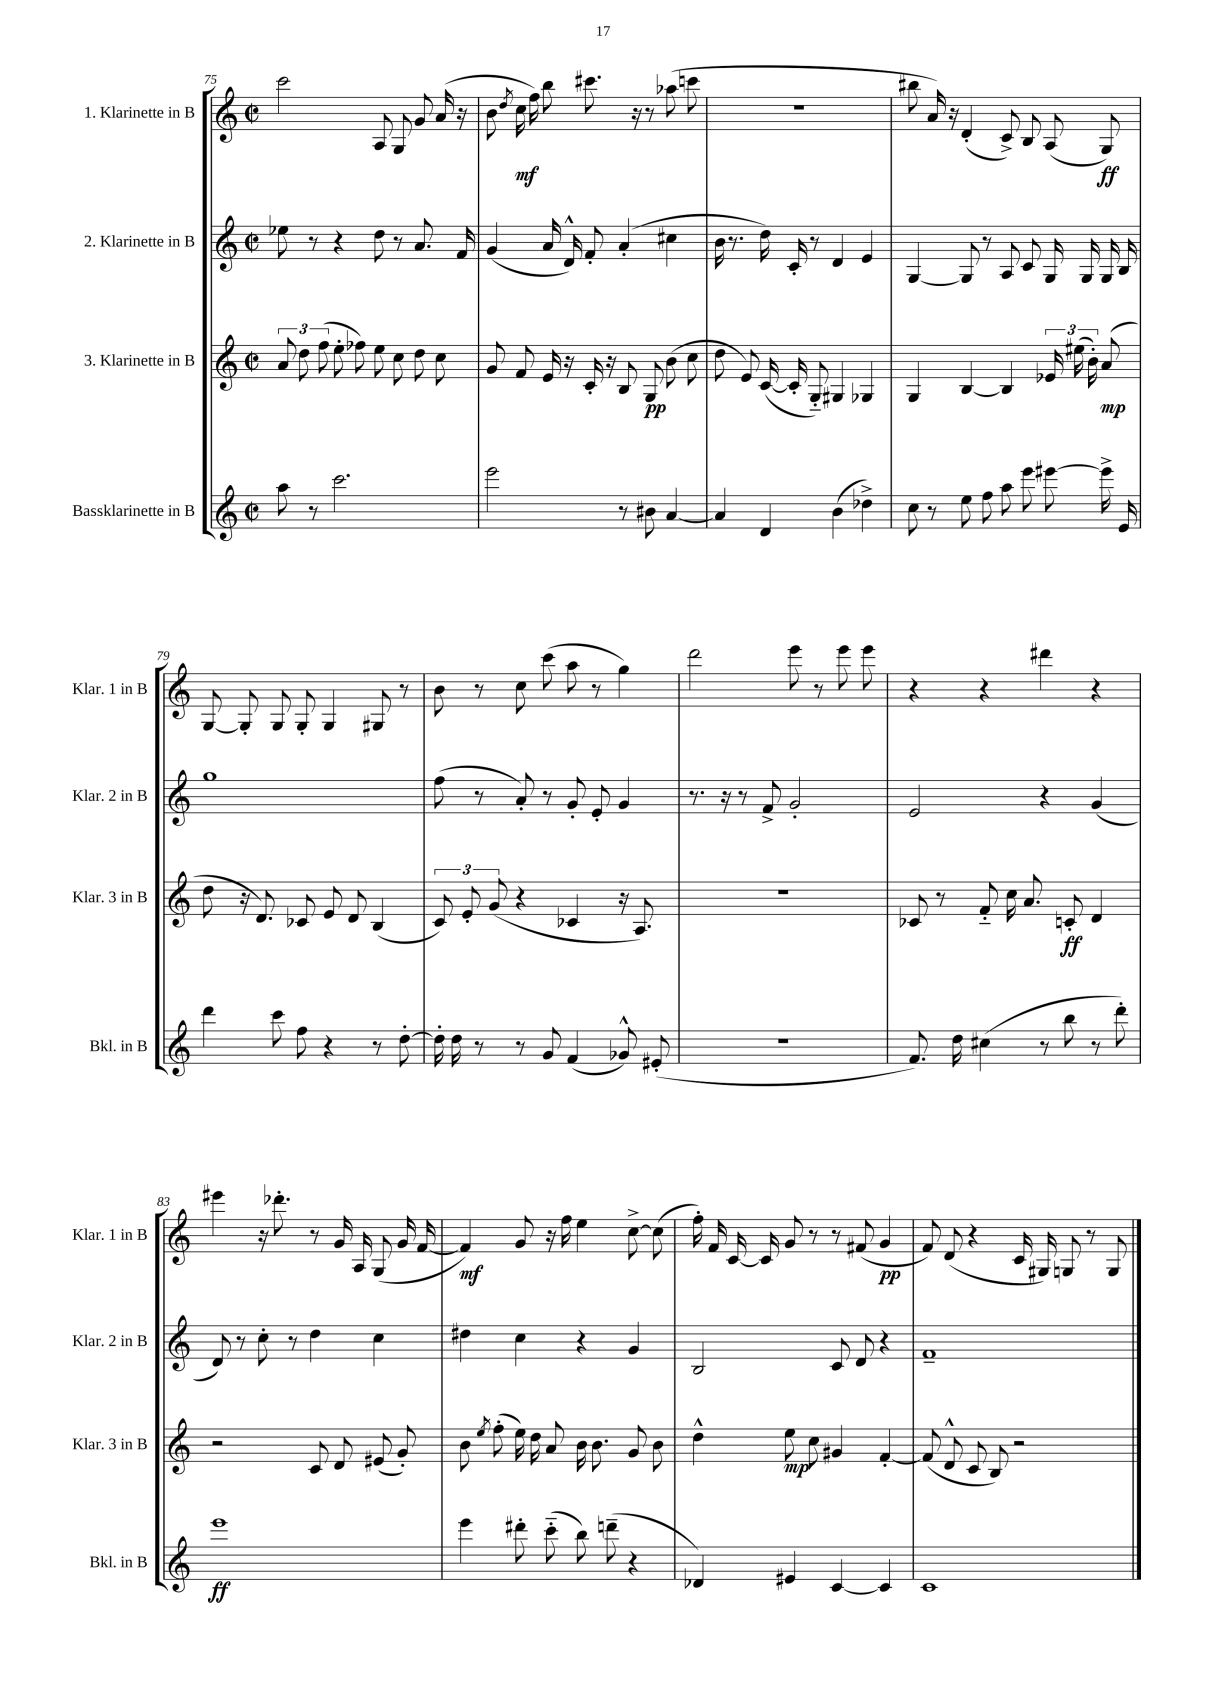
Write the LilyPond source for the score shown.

<<
\new StaffGroup <<
\new Staff = "s0" \with { instrumentName = "1. Klarinette in B" shortInstrumentName = "Klar. 1 in B" } {
    \clef treble \key c \major \defaultTimeSignature \time 2/2
    \autoBeamOff c'''2 a8 g8 g'8 a'16( r16 |
    b'8 \acciaccatura { d''8 } c''16\mf f''16) b''8 cis'''8. r16 r8 aes''8( c'''8 |
    r1 |
    bis''8 a'16) r16 d'4-.( c'8->) b8 a8( g8\ff) |
    g8~ g8-. g8 g8-. g4 gis8 r8 |
    b'8 r8 c''8 c'''8( a''8 r8 g''4) |
    d'''2 e'''8 r8 e'''8 e'''8 |
    r4 r4 dis'''4 r4 |
    eis'''4 r16 des'''8.-. r8 g'16 a16 g8( g'16 f'16~ |
    f'4\mf) g'8 r16 f''16 e''4 c''8~-> c''8( |
    f''16-.) f'16 c'16~ c'16 g'8 r8 r8 fis'8( g'4\pp |
    f'8) d'8( r4 c'16 gis16) g8 r8 g8 \bar "|." |
}
\new Staff = "s1" \with { instrumentName = "2. Klarinette in B" shortInstrumentName = "Klar. 2 in B" } {
    \clef treble \key c \major \defaultTimeSignature \time 2/2
    \autoBeamOff ees''8 r8 r4 d''8 r8 a'8. f'16 |
    g'4( a'16 d'16-^) f'8-. a'4-.( cis''4 |
    b'16 r8. d''16) c'16-. r8 d'4 e'4 |
    g4~ g8 r8 a8 c'8 g16 g16 g16 b16 |
    g''1 |
    f''8( r8 a'8-.) r8 g'8-. e'8-. g'4 |
    r8. r16 r8 f'8-> g'2-. |
    e'2 r4 g'4( |
    d'8) r8 c''8-. r8 d''4 c''4 |
    dis''4 c''4 r4 g'4 |
    b2 c'8 d'8 r4 |
    f'1-- \bar "|." |
}
\new Staff = "s2" \with { instrumentName = "3. Klarinette in B" shortInstrumentName = "Klar. 3 in B" } {
    \clef treble \key c \major \defaultTimeSignature \time 2/2
    \autoBeamOff \tuplet 3/2 { a'8 d''8 f''8( } e''8-. fes''8) e''8 c''8 d''8 c''8 |
    g'8 f'8 e'16 r16 c'16-. r16 b8 g8\pp b'8( c''8 |
    d''8 e'8) c'16~( c'16-. g8-_) gis4 ges4 |
    g4 b4~ b4 \tuplet 3/2 { ees'16 eis''16( b'16-.) } a'8\mp( |
    d''8 r16 d'8.) ces'8 e'8 d'8 b4( |
    \tuplet 3/2 { c'8) e'8-. g'8( } r4 ces'4 r16 a8.) |
    R1 |
    ces'8 r8 f'8-_ c''16 a'8. c'8-.\ff d'4 |
    r2 c'8 d'8 eis'8( g'8-.) |
    b'8 \acciaccatura { e''8 } f''8-.( e''16) d''16 a'8 b'16 b'8. g'8 b'8 |
    d''4-^ e''8\mp c''8 gis'4 f'4~-. |
    f'8( d'8-^ c'8 b8) r2 \bar "|." |
}
\new Staff = "s3" \with { instrumentName = "Bassklarinette in B" shortInstrumentName = "Bkl. in B" } {
    \clef treble \key c \major \defaultTimeSignature \time 2/2
    \autoBeamOff a''8 r8 c'''2. |
    e'''2 r8 bis'8 a'4~ |
    a'4 d'4 b'4( des''4->) |
    c''8 r8 e''8 f''8 a''8 e'''8 eis'''8~ eis'''16-> e'16 |
    d'''4 c'''8 f''8 r4 r8 d''8~-. |
    d''16-. d''16 r8 r8 g'8 f'4( ges'8-^) eis'8-.( |
    R1 |
    f'8.) d''16 cis''4( r8 b''8 r8 d'''8-.) |
    e'''1\ff |
    e'''4 dis'''8-. c'''8-_( b''8) d'''8--( r4 |
    des'4) eis'4 c'4~ c'4 |
    c'1 \bar "|." |
}
>>
>>
\layout { \context { \Score currentBarNumber = #75 } }
